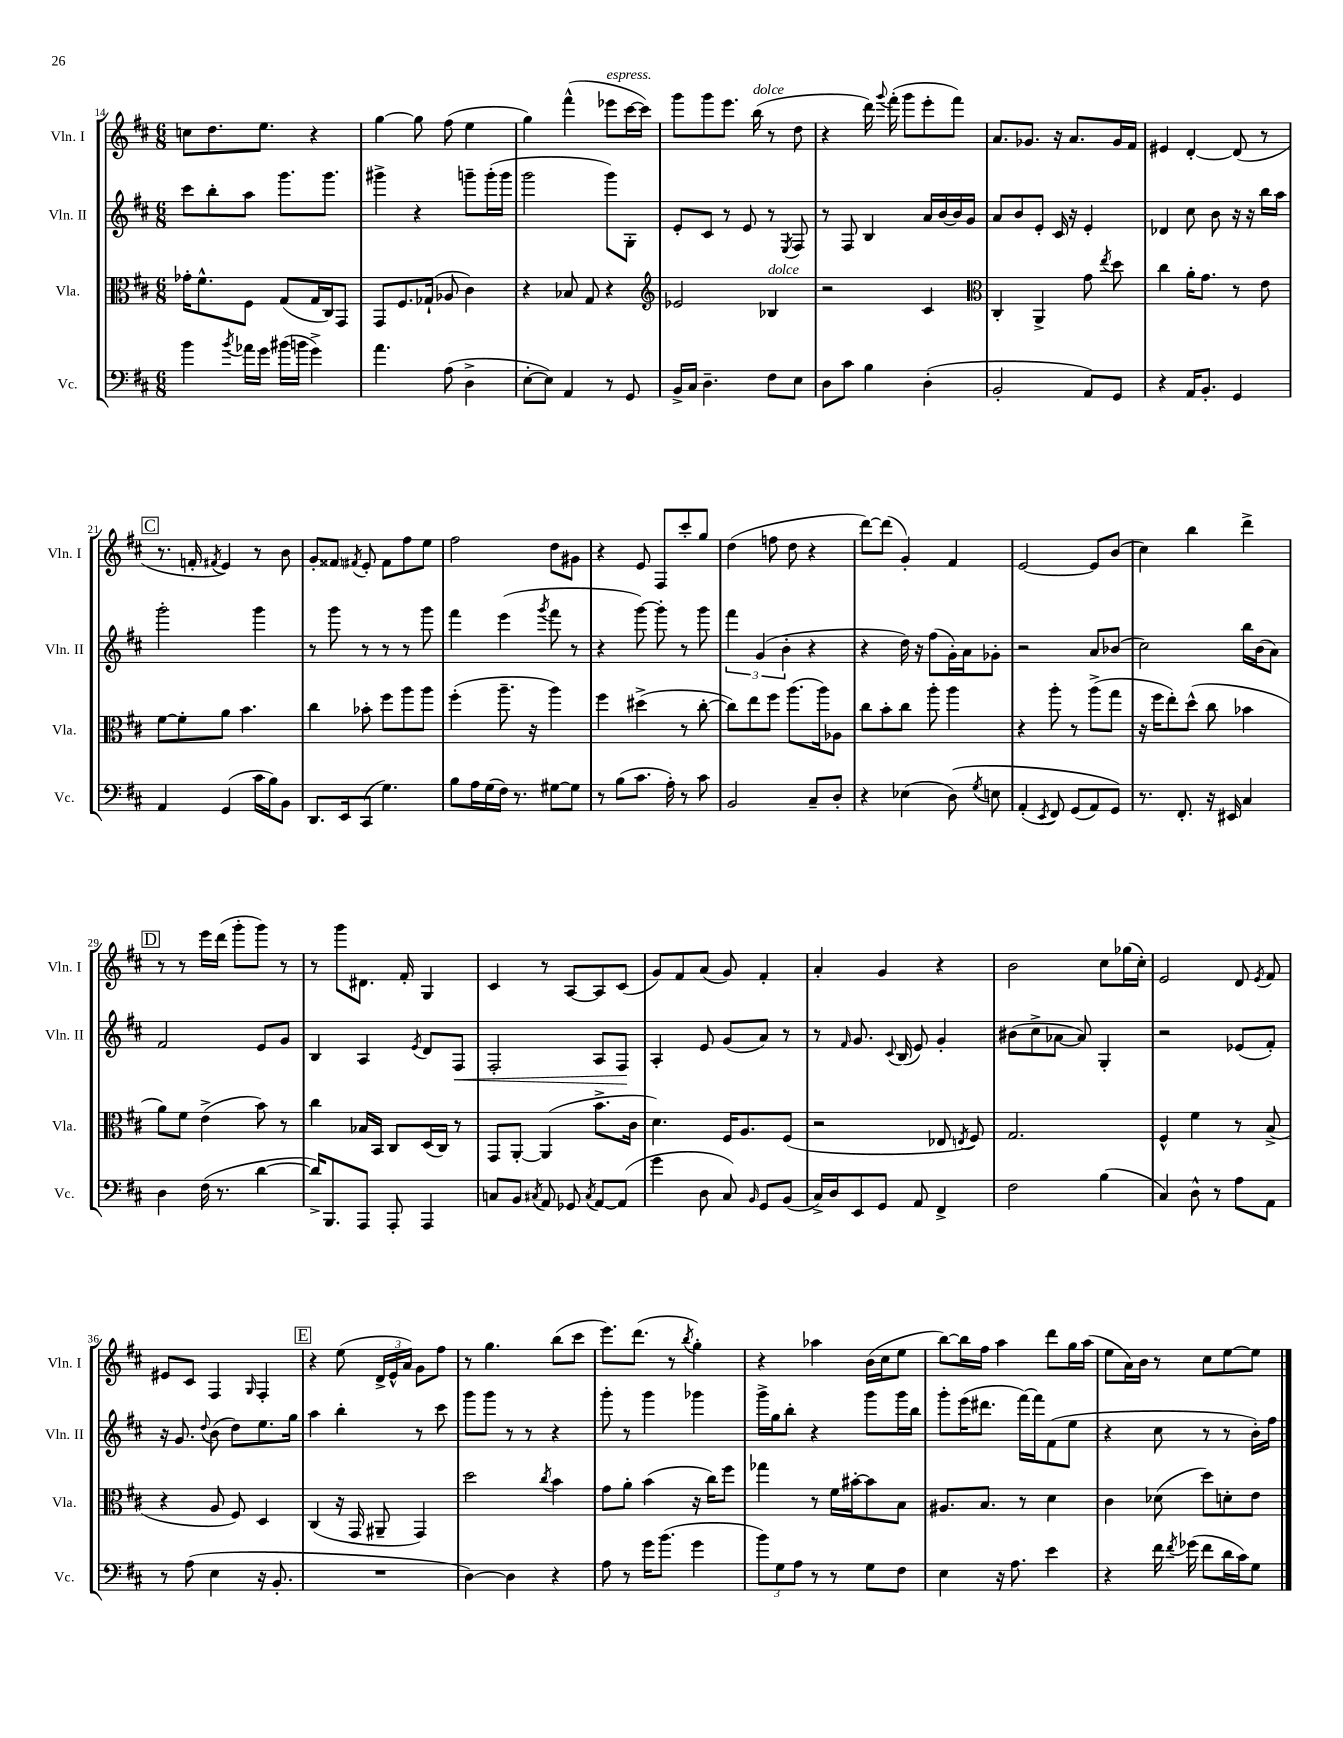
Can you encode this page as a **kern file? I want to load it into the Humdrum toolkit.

**kern	**kern	**kern	**dynam	**kern
*part4	*part3	*part2	*part2	*part1
*staff4	*staff3	*staff2	*staff2	*staff1
*I"Vc.	*I"Vla.	*I"Vln. II	*	*I"Vln. I
*I'Vc.	*I'Vla.	*I'Vln. II	*	*I'Vln. I
*clefF4	*clefC3	*clefG2	*	*clefG2
*k[f#c#]	*k[f#c#]	*k[f#c#]	*	*k[f#c#]
*M6/8	*M6/8	*M6/8	*	*M6/8
=14	=14	=14	=14	=14
4b\	16g-X'\KL	8ccc#\L	.	8ccn\L
.	8.f#^^\	.	.	.
.	.	8bb'\	.	8.dd\
8qb/	.	.	.	.
16a-X\LL	8F#\J	8aa\J	.	.
16g\JJ	.	.	.	8.ee\J
(16b#X\LL	(8G/L	8.ggg\L	.	.
16bn\JJ	.	.	.	.
4g^\)	16G/L	.	.	4r
.	16C#/J)	8.ggg\J	.	.
.	8GG/J	.	.	.
=15	=15	=15	=15	=15
4.a\	8GG/L	4ggg#X^\	.	[4gg\
.	8.F#/	.	.	.
.	.	4r	.	8gg\]
.	(16G-X`/Jk	.	.	.
(8A\	8A-X/	.	.	(8ff#\
4D^\	4c#\)	8gggn~\L	.	4ee\
.	.	(16ggg'\L	.	.
.	.	16ggg\JJ	.	.
=16	=16	=16	=16	=16
[8E'\L	4r	2ggg\	.	4gg\)
8E\J])	.	.	.	.
4AA/	8B-X/	.	.	(4fff#^^\
.	8G/	.	.	.
!	!	!	!	!LO:TX:a:i:t=espress.
8r	4r	8ggg\L)	.	8eee-X\L
8GG/	.	8G'\J	.	[16ccc#\L
.	.	.	.	16ccc#\JJ])
=17	=17	=17	=17	=17
*	*clefG2	*	*	*
16BB^/LL	2e-X/	8e'/L	.	8ggg\L
16C#/JJ	.	.	.	.
4.D~\	.	8c#/J	.	8ggg\
.	.	8r	.	8.eee\J
.	.	8e/	.	.
!	!	!	!	!LO:TX:a:i:t=dolce
.	.	.	.	(16bb\
!	!LO:TX:a:i:t=dolce	!	!	!
8F#\L	4B-X/	8r	.	8r
.	.	8qE/	.	.
8E\J	.	8F#/	.	8dd\
=18	=18	=18	=18	=18
8D\L	2r	8r	.	4r
8c#\J	.	8F#/	.	.
4B\	.	4B/	.	16ddd\)
.	.	.	.	8qqggg/
.	.	.	.	(16fff#'\
.	.	.	.	8ggg\L
(4D'\	4c#/	16a/LL	.	8eee'\
.	.	[16b/	.	.
.	.	16b/]	.	8fff#\J)
.	.	16g/JJ	.	.
=19	=19	=19	=19	=19
*	*clefC3	*	*	*
2BB'/	4C#'/	8a/L	.	8.a/L
.	.	8b/	.	.
.	.	.	.	8.g-X/J
.	4AA^/	8e'/J	.	.
.	.	16c#/	.	16r
.	.	16r	.	8.a/L
8AA/L)	8g\	4e'/	.	.
.	8qee/	.	.	.
8GG/J	8dd\	.	.	16g-/L
.	.	.	.	16f#/JJ
=20	=20	=20	=20	=20
4r	4cc#\	4d-X/	.	4e#X/
16AA/KL	16a'\KL	8cc#\	.	[4d'/
8.BB'/J	8.g\J	.	.	.
.	.	8b\	.	.
4GG/	8r	16r	.	(8d/]
.	.	16r	.	.
.	8e\	16bb\LL	.	8r
.	.	16aa\JJ	.	.
!!LO:LB:g=z
!!LO:REH:place=s1:t=C
=21	=21	=21	=21	=21
4AA/	[8f#\L	2ggg'\	.	8.r
.	8f#'\]	.	.	.
.	.	.	.	16fn'/
.	.	.	.	8qf#X/
(4GG/	8a\J	.	.	4e/)
.	4.b\	.	.	.
16c#\LL	.	4ggg\	.	8r
16B\J)	.	.	.	.
8BB\J	.	.	.	8b\
=22	=22	=22	=22	=22
8.DD/L	4cc#\	8r	.	8g'/L
.	.	8ggg\	.	8f##X/J
16EE/k	.	.	.	.
.	.	.	.	8qf#X/
(8CC#/J	8b-X'\	8r	.	8e'/
4.G\)	8ff#\L	8r	.	8f#\L
.	8aa\	8r	.	8ff#\
.	8aa\J	8ggg\	.	8ee\J
=23	=23	=23	=23	=23
8B\L	(4ff#'\	4fff#\	.	2ff#\
16A\L	.	.	.	.
(16G\	.	.	.	.
16F#\JJ)	8.aa~\	(4eee\	.	.
8.r	.	.	.	.
.	16r	.	.	.
.	.	8qggg/	.	.
[8G#X\L	4aa\)	8fff#\	.	8dd\L
8G#\J]	.	8r	.	8g#X\J
=24	=24	=24	=24	=24
8r	4ff#\	4r	.	4r
(8B\L	.	.	.	.
8.c#\J	(4dd#X^\	[8ggg\)	.	8e/
.	.	8ggg'\]	.	8F#/L
16A'\)	.	.	.	.
8r	8r	8r	.	8ccc#'/
8c#\	[8cc#'\	8ggg\	.	8gg/J
=25	=25	=25	=25	=25
2BB/	8cc#\L])	6fff#\	.	(4dd\
.	8ee\	.	.	.
.	.	(6g/	.	.
.	8ff#\J	.	.	8ffn\
.	.	6b'\	.	.
.	(8.aa\L	.	.	8dd\
8C#~/L	.	4r	.	4r
.	16aa\k)	.	.	.
8D'/J	8A-X\J	.	.	.
=26	=26	=26	=26	=26
4r	8cc#\L	4r	.	[8ddd\L)
.	8b'\	.	.	(8ddd\J]
(4E-X\	8cc#\J	16dd\)	.	4g'/)
.	.	16r	.	.
.	8aa'\	(8ff#\L	.	.
(8D\)	4aa\	16g'\L)	.	4f#/
.	.	16a\J	.	.
8qG/	.	.	.	.
8En\	.	8g-X'\J	.	.
=27	=27	=27	=27	=27
(4AA'/	4r	2r	.	[2e/
8qEE/	.	.	.	.
8FF#/)	8aa'\	.	.	.
(8GG/L	8r	.	.	.
8AA/)	(8aa^\L	8a/L	.	8e/L]
8GG/J)	8gg\J	(8b-X/J	.	(8b/J
=28	=28	=28	=28	=28
8.r	16r	2cc#\)	.	4cc#\)
.	16ff#\KL	.	.	.
.	8ee'\)	.	.	.
8.FF#'/	.	.	.	.
.	(8dd^^\J	.	.	4bb\
16r	8cc#\	.	.	.
16EE#X/	.	.	.	.
4C#/	4b-X\	16bb\LL	.	4ddd^\
.	.	(16b\J	.	.
.	.	8a\J)	.	.
!!LO:LB:g=z
!!LO:REH:place=s1:t=D
=29	=29	=29	=29	=29
4D\	8a\L)	2f#/	.	8r
.	8f#\J	.	.	8r
(16F#\	(4e^\	.	.	16eee\LL
8.r	.	.	.	(16ddd\JJ
.	.	.	.	8ggg'\L
[4d\	8b\)	8e/L	.	8ggg\J)
.	8r	8g/J	.	8r
=30	=30	=30	=30	=30
16d^/KL])	4cc#\	4B/	.	8r
8.BBB/	.	.	.	.
.	.	.	.	8ggg\L
8AAA/J	16B-X/LL	4A/	.	8.d#X\J
.	16BB/JJ	.	.	.
8AAA'/	8C#/L	.	.	.
.	.	.	.	16f#'/
.	.	8qe/	.	.
4AAA/	(16D/L	8d/L	.	4G/
.	16C#/JJ)	.	.	.
!	!	!	!LO:HP:b	!
.	8r	8F#/J	<	.
=31	=31	=31	=31	=31
8Cn/L	8GG/L	2F#'/	.	4c#/
8BB/J	[8AA'/J	.	.	.
8qC#X/	.	.	.	.
8AA/	(4AA/]	.	.	8r
8GG-X/	.	.	.	[8A/L
8qC#/	.	.	.	.
[8AA/L	8.b^\L	8A/L	.	8A/]
(8AA/J]	.	8F#/J	.	(8c#/J
.	16c#\Jk	.	.	.
.	.	.	[	.
=32	=32	=32	=32	=32
4g\	4.d\)	4A'/	.	8g/L)
.	.	.	.	8f#/
8D\	.	8e/	.	(8a/J
8C#/)	16F#/KL	(8g/L	.	8g/)
.	8.A/	.	.	.
16qqBB/	.	.	.	.
8GG/L	.	8a/J)	.	4f#'/
(8BB/J	(8F#/J	8r	.	.
=33	=33	=33	=33	=33
16C#^/LL)	2r	8r	.	4a'/
16D/J	.	.	.	.
.	.	16qqf#/	.	.
8EE/	.	8.g/	.	.
8GG/J	.	.	.	4g/
.	.	8qqc#/	.	.
.	.	(16B/	.	.
8AA/	.	8e/)	.	.
4FF#^/	8E-X/	4g'/	.	4r
.	8qEn/	.	.	.
.	8F#/)	.	.	.
=34	=34	=34	=34	=34
2F#\	2.G/	(8b#X\L	.	2b\
.	.	8cc#^\	.	.
.	.	[8a-X\J	.	.
.	.	8a-/])	.	.
(4B\	.	4G'/	.	8cc#\L
.	.	.	.	(16gg-X\L
.	.	.	.	16cc#'\JJ)
=35	=35	=35	=35	=35
4C#/)	4F#^^/	2r	.	2e/
8D^^\	4f#\	.	.	.
8r	.	.	.	.
8A\L	8r	(8e-X/L	.	8d/
.	.	.	.	8qe/
8AA\J	(8B^/	8f#'/J)	.	8f#/
!!LO:LB:g=z
=36	=36	=36	=36	=36
8r	4r	16r	.	8e#X/L
.	.	8.g/	.	.
(8A\	.	.	.	8c#/J
.	.	8qqdd/	.	.
4E\	8A/	(8b\	.	4F#/
.	8F#/)	8dd\L)	.	.
.	.	.	.	16qqG/
16r	4D/	8.ee\	.	4F#'/
8.BB'/	.	.	.	.
.	.	16gg\Jk	.	.
!!LO:REH:place=s1:t=E
=37	=37	=37	=37	=37
2.r	(4C#/	4aa\	.	4r
.	16r	4bb'\	.	(8ee\
.	16GG/	.	.	.
.	8AA#X~/	.	.	24d^/LL
.	.	.	.	24e^^/
.	.	.	.	24a/JJ)
.	4GG/)	8r	.	8g\L
.	.	8ccc#\	.	8ff#\J
=38	=38	=38	=38	=38
[4D\)	2dd\	8ggg\L	.	8r
.	.	8ggg\J	.	4.gg\
4D\]	.	8r	.	.
.	.	8r	.	.
.	8qcc#/	.	.	.
4r	4b\	4r	.	(8bb\L
.	.	.	.	8ccc#\J
=39	=39	=39	=39	=39
8A\	8g\L	8ggg'\	.	8.eee\L)
8r	8a'\J	8r	.	.
.	.	.	.	(8.ddd\J
16g\KL	(4b\	4ggg\	.	.
(8.b\J	.	.	.	.
.	.	.	.	8r
.	.	.	.	8qbb/
4g\	16r	4ggg-X\	.	4gg'\)
.	16cc#\KL)	.	.	.
.	8ff#\J	.	.	.
=40	=40	=40	=40	=40
12b\L)	4gg-X\	16ggg^\LL	.	4r
.	.	16gg\J	.	.
12G\	.	.	.	.
.	.	8bb'\J	.	.
12A\J	.	.	.	.
8r	8r	4r	.	4aa-X\
8r	16f#\LL	.	.	.
.	[16b#X'\J	.	.	.
8G\L	8b#\]	8ggg\L	.	(16b\LL
.	.	.	.	16cc#\J
8F#\J	8B\J	16ggg\L	.	8ee\J
.	.	16bb\JJ	.	.
=41	=41	=41	=41	=41
4E\	8.A#X/L	8ggg'\L	.	[8bb\L)
.	.	(16eee\K	.	16bb\L]
.	8.B/J	8.ddd#X\J	.	16ff#\JJ
16r	.	.	.	4aa\
8.A\	.	.	.	.
.	8r	[16fff#\LL)	.	.
.	.	16fff#\J]	.	.
4e\	4d\	(8f#\	.	8ddd\L
.	.	8ee\J	.	16gg\L
.	.	.	.	(16aa\JJ
=42	=42	=42	=42	=42
4r	4c#\	4r	.	8ee\L
.	.	.	.	16a\L)
.	.	.	.	16b\JJ
16f#\	(8d-X\	8cc#\	.	8r
8qf#/	.	.	.	.
(16g-X\	.	.	.	.
8f#\L	8dd\L)	8r	.	8cc#\L
16d\L	8dn'\	8r	.	[8ee\
16c#\J)	.	.	.	.
8G\J	8e\J	16b'\LL)	.	8ee\J]
.	.	16ff#\JJ	.	.
==	==	==	==	==
*-	*-	*-	*-	*-
